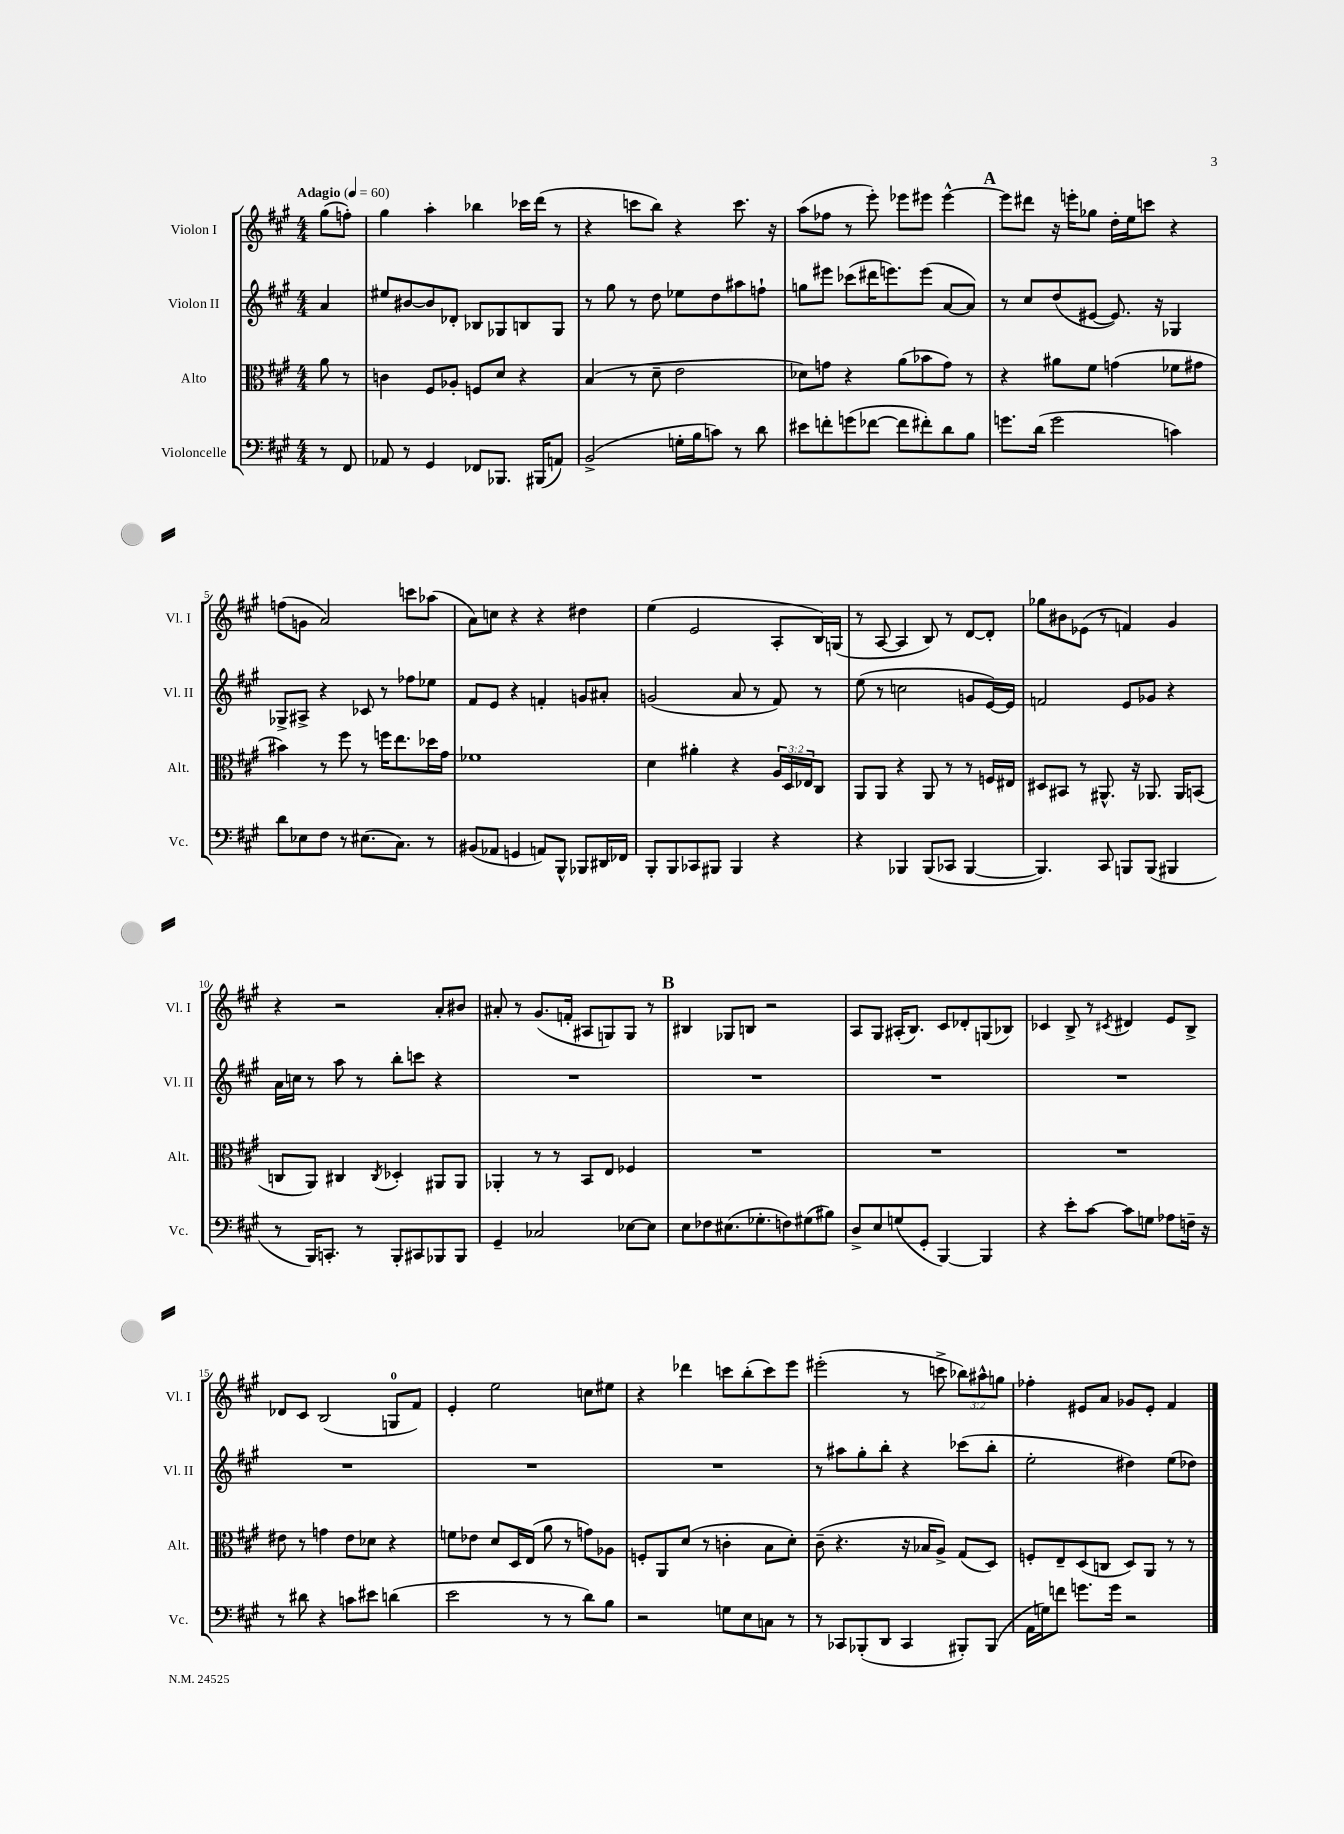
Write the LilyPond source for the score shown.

<<
\new StaffGroup <<
\new Staff = "s0" \with { instrumentName = "Violon I" shortInstrumentName = "Vl. I" } {
    \clef treble \key a \major \numericTimeSignature \time 4/4 \override Staff.TupletNumber.text = #tuplet-number::calc-fraction-text \partial 4 \tempo "Adagio" 4 = 60
    gis''8( f''8-.) |
    gis''4 a''4-. bes''4 ces'''16 d'''16( r8 |
    r4 c'''8 b''8) r4 c'''8. r16 |
    a''8( fes''8 r8 e'''8-.) ees'''8 eis'''8 eis'''4~-^ |
    \mark \markup { \bold "A" } eis'''8 dis'''8 r16 e'''16-. ges''8 d''16-. e''16 c'''8 r4 |
    f''8( g'8 a'2) c'''8 aes''8( |
    a'8) c''8 r4 r4 dis''4 |
    e''4( e'2 a8-. b16) g16( |
    r8 a8~ a4 b8) r8 d'8~ d'8-. |
    ges''8 bis'8 ees'8( r8 f'4) gis'4 |
    r4 r2 a'8-. bis'8 |
    ais'8-. r8 gis'8.( f'16-. ais8 g8) g8 r8 |
    \mark \markup { \bold "B" } bis4 ges8 b8 r2 |
    a8 gis8 ais16-.( b8.) cis'8 des'8-. g8( bes8) |
    ces'4 b8-> r8 \acciaccatura { cis'8 } dis'4 e'8 b8-> |
    des'8 cis'8 b2( g8-0 fis'8) |
    e'4-. e''2 c''8 eis''8 |
    r4 des'''4 c'''8 b''8-.( c'''8) e'''8 |
    eis'''2-.( r8 c'''8-> \tuplet 3/2 { bes''8) ais''8-^ g''8 } |
    fes''4-. eis'8 a'8 ges'8 eis'8-. fis'4 \bar "|." |
}
\new Staff = "s1" \with { instrumentName = "Violon II" shortInstrumentName = "Vl. II" } {
    \clef treble \key a \major \numericTimeSignature \time 4/4 \partial 4
    a'4 |
    eis''8 bis'8~ bis'8 des'8-. bes8 ges8 b8 ges8 |
    r8 gis''8 r8 d''8 ees''8 d''8 ais''8 f''8-! |
    g''8 eis'''8 ces'''8( dis'''16 e'''8.) e'''8( a'8~ a'8) |
    \mark \markup { \bold "A" } r8 cis''8 d''8( eis'8~ eis'8.) r16 ges4 |
    ges8-> ais8-> r4 ces'8 r8 fes''8 ees''8 |
    fis'8 e'8 r4 f'4-. g'8 ais'8-. |
    g'2( a'8 r8 fis'8) r8 |
    e''8( r8 c''2 g'8 e'16~) e'16 |
    f'2 e'8 ges'8 r4 |
    a'16 c''16 r8 a''8 r8 b''8-. c'''8 r4 |
    R1 |
    \mark \markup { \bold "B" } R1 |
    R1 |
    R1 |
    R1 |
    R1 |
    R1 |
    r8 ais''8 gis''8-. b''8-. r4 ces'''8( b''8-. |
    e''2-. dis''4) e''8( des''8) \bar "|." |
}
\new Staff = "s2" \with { instrumentName = "Alto" shortInstrumentName = "Alt." } {
    \clef alto \key a \major \numericTimeSignature \time 4/4 \override Staff.TupletNumber.text = #tuplet-number::calc-fraction-text \partial 4
    a'8 r8 |
    c'4 fis8 aes8-. f8 d'8 r4 |
    b4( r8 d'8-- e'2 |
    des'8) g'8 r4 a'8( bes'8 g'8) r8 |
    \mark \markup { \bold "A" } r4 ais'8 fis'8 g'4( fes'8 gis'8 |
    bis'4) r8 fis''8 r8 f''16 e''8. des''16 gis'16 |
    fes'1 |
    d'4 ais'4-. r4 \tuplet 3/2 { a16 d16 ees16 } cis8 |
    a,8 a,8 r4 a,8 r8 r8 f16 eis16 |
    dis8 bis,8 r8 ais,8.-^ r16 aes,8. aes,16 b,8( |
    c8 a,8) cis4 \acciaccatura { cis8 } des4-. ais,8 ais,8 |
    aes,4-. r8 r8 b,8 e8 fes4 |
    \mark \markup { \bold "B" } R1 |
    R1 |
    R1 |
    eis'8 r8 g'4 eis'8 des'8 r4 |
    f'8 ees'8 d'8 d16 e16( a'8 r8 g'8) aes8 |
    f8-. a,8 d'8( r8 c'4-. b8 d'8-.) |
    cis'8--( r4. r16 bes16 a8->) gis8( d8) |
    f8-. e8-- d8( c8 d8) a,8 r8 r8 \bar "|." |
}
\new Staff = "s3" \with { instrumentName = "Violoncelle" shortInstrumentName = "Vc." } {
    \clef bass \key a \major \numericTimeSignature \time 4/4 \partial 4
    r8 fis,8 |
    aes,8 r8 gis,4 fes,8 bes,,8. bis,,16( a,8) |
    b,2->( g16-. b16 c'8) r8 d'8 |
    eis'8 f'8-. g'8( fes'8~ fes'8 fis'8-.) d'8 b8 |
    \mark \markup { \bold "A" } g'8. d'16( g'2 c'4) |
    d'8 ees8 fis8 r8 eis8.( cis8.) r8 |
    bis,8( aes,8 g,4 a,8) b,,8-^ bes,,8 dis,16 fes,16 |
    b,,8-. b,,8 ces,8 bis,,8 bis,,4 r4 |
    r4 bes,,4 bes,,8( ces,8 bes,,4~ |
    bes,,4.) cis,8 b,,8 b,,8( bis,,4 |
    r8 b,,16) c,8.-. r8 b,,8-. cis,8 bes,,8 bes,,8 |
    gis,4-- ces2 ees8~ ees8 |
    \mark \markup { \bold "B" } e8 fes8 eis8.( ges8.-. f8) gis8( bis8) |
    d8-> e8 g8( gis,8-. b,,4~) b,,4 |
    r4 e'8-. cis'8~ cis'8 g8 aes8 f16-- r16 |
    r8 dis'8 r4 c'8 eis'8 d'4( |
    e'2 r8 r8 d'8) b8 |
    r2 g8 e8 c8 r8 |
    r8 ces,8 bes,,8-.( d,8 ces,4 bis,,8-.) bis,,8( |
    a,16 g16) f'8 g'8. g'16 r2 \bar "|." |
}
>>
>>
